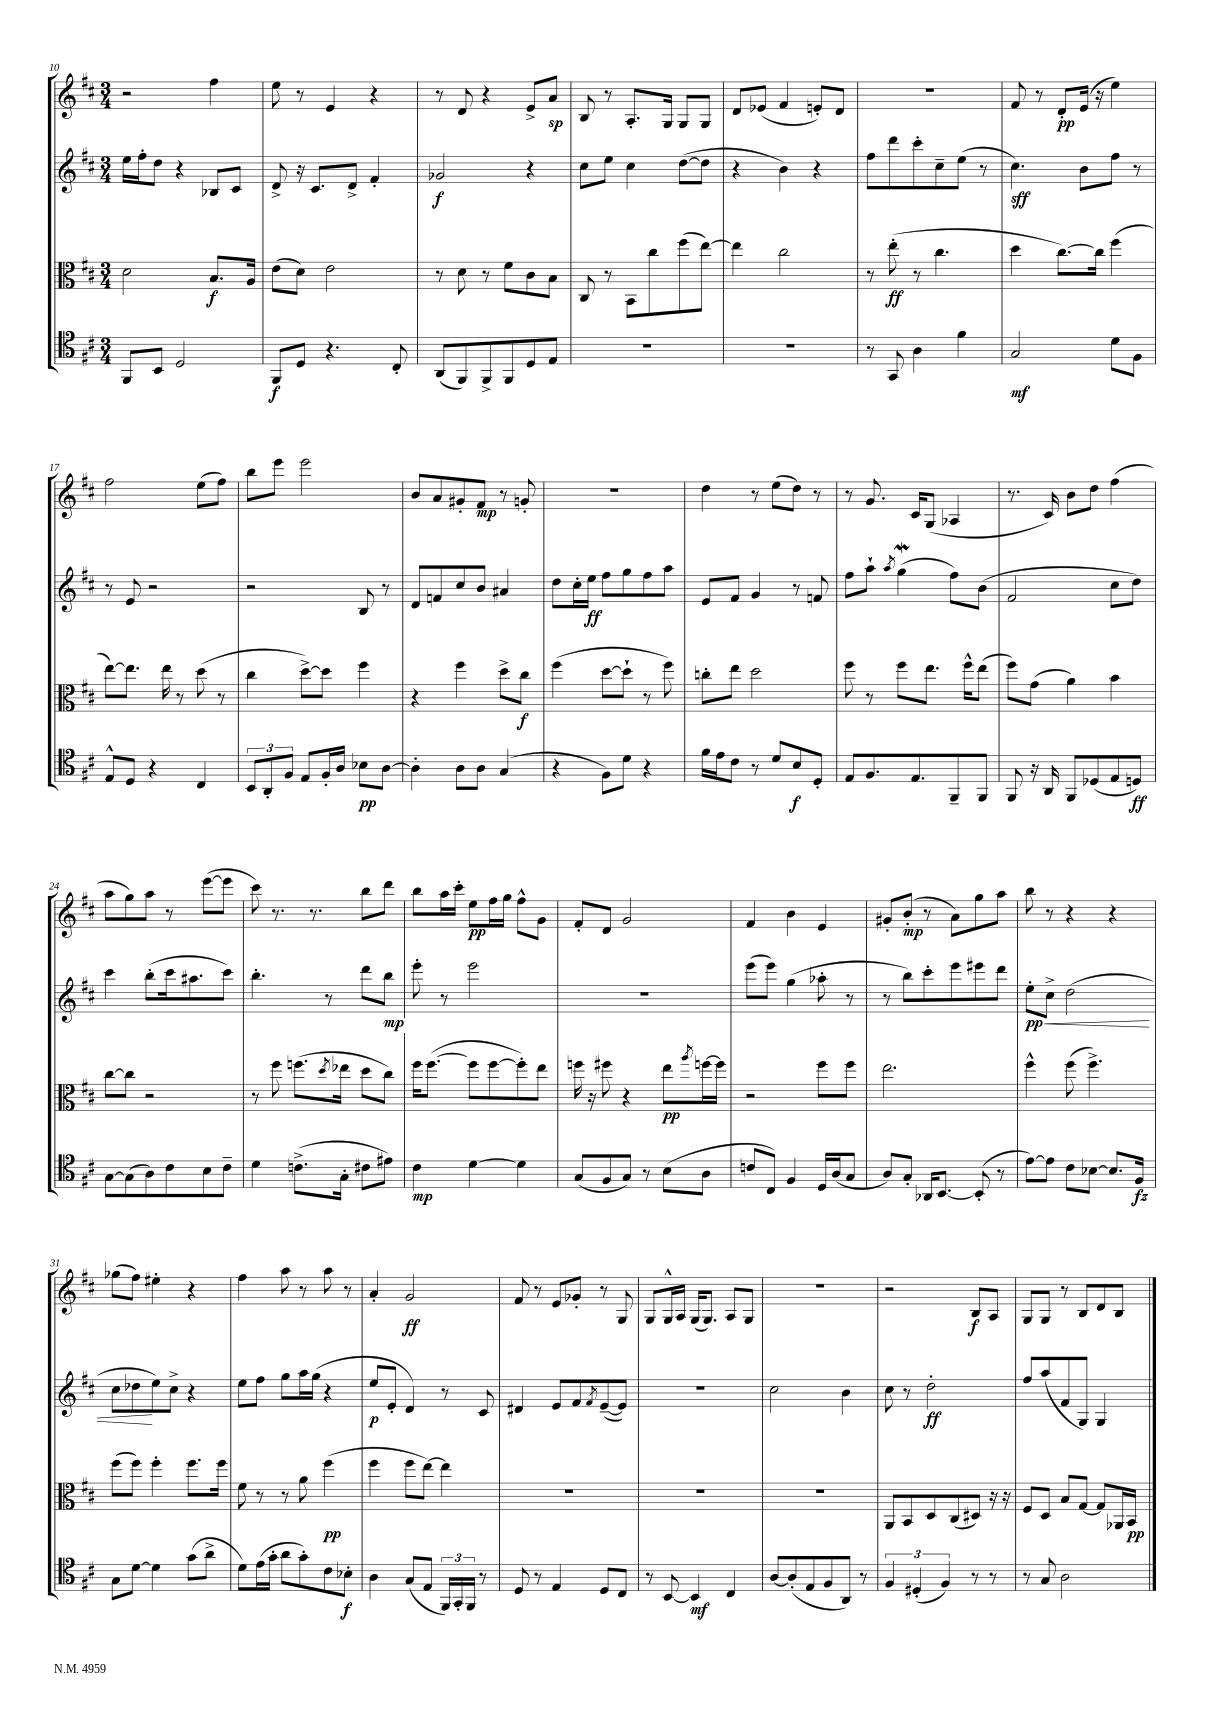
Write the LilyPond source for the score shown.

<<
\new StaffGroup <<
\new Staff = "s0" {
    \clef treble \key d \major \numericTimeSignature \time 3/4
    r2 fis''4 |
    e''8 r8 e'4 r4 |
    r8 d'8 r4 e'8-> a'8\sp |
    b8 r8 a8.-. g16 g8 g8 |
    d'8 ees'8( fis'4 e'8-.) d'8 |
    R2. |
    fis'8 r8 d'8-.\pp e'16( r16 e''4) |
    fis''2 e''8( fis''8) |
    b''8 e'''8 e'''2 |
    b'8 a'8 gis'8-. fis'8\mp r8 g'8-. |
    R2. |
    d''4 r8 e''8( d''8) r8 |
    r8 g'8. cis'16 g8( aes4 |
    r8. cis'16) b'8 d''8 fis''4( |
    a''8 g''8) a''8 r8 e'''8~( e'''8 |
    cis'''8) r8. r8. b''8 d'''8 |
    b''8 a''16 cis'''16-. e''8\pp fis''16 g''16 fis''8-^ g'8 |
    fis'8-. d'8 g'2 |
    fis'4 b'4 e'4 |
    gis'8-. b'8-.\mp( r8 a'8) g''8 a''8 |
    b''8 r8 r4 r4 |
    ges''8( fis''8) eis''4-. r4 |
    fis''4 a''8 r8 a''8 r8 |
    a'4-. g'2\ff |
    fis'8 r8 e'8 ges'8-. r8 g8 |
    g8 g16-^ a16 g16( g8.) a8 g8 |
    R2. |
    r2 b8\f a8 |
    g8 g8 r8 b8 d'8 b8 \bar "|." |
}
\new Staff = "s1" {
    \clef treble \key d \major \numericTimeSignature \time 3/4
    e''16 fis''16-. d''8 r4 bes8 cis'8 |
    d'8-> r16 cis'8. d'8-> fis'4-. |
    ges'2\f r4 |
    cis''8 e''8 cis''4 d''8~( d''8 |
    r4 b'4) r4 |
    fis''8 d'''8 cis'''8-. cis''8-- e''8( r8 |
    cis''4.\sff) b'8 fis''8 r8 |
    r8 e'8 r2 |
    r2 b8 r8 |
    d'8 f'8 cis''8 b'8 ais'4 |
    d''8 cis''16-. e''16\ff fis''8 g''8 fis''8 a''8 |
    e'8 fis'8 g'4 r8 f'8 |
    fis''8 a''8-! \acciaccatura { a''8 } g''4\mordent( fis''8) b'8( |
    fis'2 cis''8 d''8) |
    cis'''4 b''8-.( cis'''16 ais''8. cis'''8) |
    b''4.-. r8 d'''8 b''8\mp |
    e'''8-. r8 e'''2 |
    R2. |
    e'''8( e'''8) g''4( aes''8-. r8 |
    r8 b''8) cis'''8-. e'''8 eis'''8 d'''8 |
    e''8-.\pp\< cis''8-> d''2( |
    cis''8 des''8\! e''8) cis''8-> r4 |
    e''8 fis''8 g''8 a''16 g''16( r4 |
    e''8\p e'8-. d'4) r8 cis'8 |
    dis'4 e'8 fis'8 \acciaccatura { fis'8 } e'8~--( e'8) |
    R2. |
    cis''2 b'4 |
    cis''8 r8 d''2-.\ff |
    fis''8 a''8( fis'8 g8) g4 \bar "|." |
}
\new Staff = "s2" {
    \clef alto \key d \major \numericTimeSignature \time 3/4
    d'2 b8.\f a16 |
    e'8( d'8) e'2 |
    r8 d'8 r8 fis'8 cis'8 b8 |
    cis8 r8 b,8 cis''8 fis''8( e''8~) |
    e''4 cis''2 |
    r8 e''8-.\ff( r8 cis''4. |
    d''4 cis''8.~) cis''16 fis''4( |
    e''8~) e''8. e''16 r8 d''8( r8 |
    cis''4 d''8~->) d''8 fis''4 |
    r4 fis''4 d''8-> cis''8\f |
    fis''4( d''8~ d''8-! r8 fis''8) |
    c''8-. e''8 d''2 |
    fis''8 r8 fis''8 e''8. fis''16-^ e''8( |
    fis''8) g'8( a'4) b'4 |
    cis''8~ cis''8 r2 |
    r8 fis''8 f''8.( \acciaccatura { d''8 } ees''16 d''8 cis''8) |
    fis''16 fis''8.~( fis''8 fis''8~ fis''8-.) e''8 |
    f''16 r16 fis''8 r4 e''8\pp \acciaccatura { a''8 } f''16~ f''16 |
    r2 fis''8 fis''8 |
    e''2. |
    fis''4-^ fis''8( fis''4.->) |
    fis''8( fis''8) fis''4-. fis''8. fis''16 |
    fis'8 r8 r8 a'8 fis''4\pp( |
    fis''4 fis''8 e''8~) e''4 |
    R2. |
    R2. |
    R2. |
    a,8 b,8 d8 cis8( dis8) r16 r16 |
    fis8 d8 b8 g8~ g8 aes,16 b,16\pp \bar "|." |
}
\new Staff = "s3" {
    \clef tenor \key d \major \numericTimeSignature \time 3/4
    fis,8 b,8 d2 |
    fis,8\f d8 r4. cis8-. |
    a,8( fis,8) fis,8-> fis,8 d8 e8 |
    R2. |
    R2. |
    r8 g,8 a4 fis'4 |
    g2\mf d'8 fis8 |
    e8-^ d8 r4 cis4 |
    \tuplet 3/2 { b,8 a,8-. fis8 } e8 fis16-. a16 bes8\pp a8~ |
    a4-. a8 a8 g4( |
    r4 fis8) d'8 r4 |
    fis'16 e'16 cis'8 r8 d'8 b8\f d8-. |
    e8 fis8. e8. fis,8-- fis,8 |
    fis,8 r16 a,16 fis,8 des8( e8 d8\ff) |
    g8~ g8( a8) cis'8 b8 cis'8-- |
    d'4 c'8.->( g16-. cis'8 eis'8) |
    cis'4\mp d'4~ d'4 |
    g8( fis8 g8) r8 b8( a8 |
    c'8 cis8) fis4 d16 a16( g8 |
    a8) g8-. aes,16 b,8.~ b,8-.( r8 |
    e'8~) e'8 cis'8 bes8~ bes8. fis16\fz |
    g8 d'8~ d'4 g'8( a'8-> |
    d'8) e'16( g'16-. a'8 g'8-.) cis'8 bes8-.\f |
    a4 g8( e8 \tuplet 3/2 { fis,16) g,16-. fis,16 } r8 |
    d8 r8 e4 d8 cis8 |
    r8 b,8~ b,4\mf cis4 |
    a8~ a8-.( e8 fis8 a,8) r8 |
    \tuplet 3/2 { fis4 dis4-.( fis4) } r8 r8 |
    r8 g8 a2 \bar "|." |
}
>>
>>
\layout { \context { \Score currentBarNumber = #10 } }
